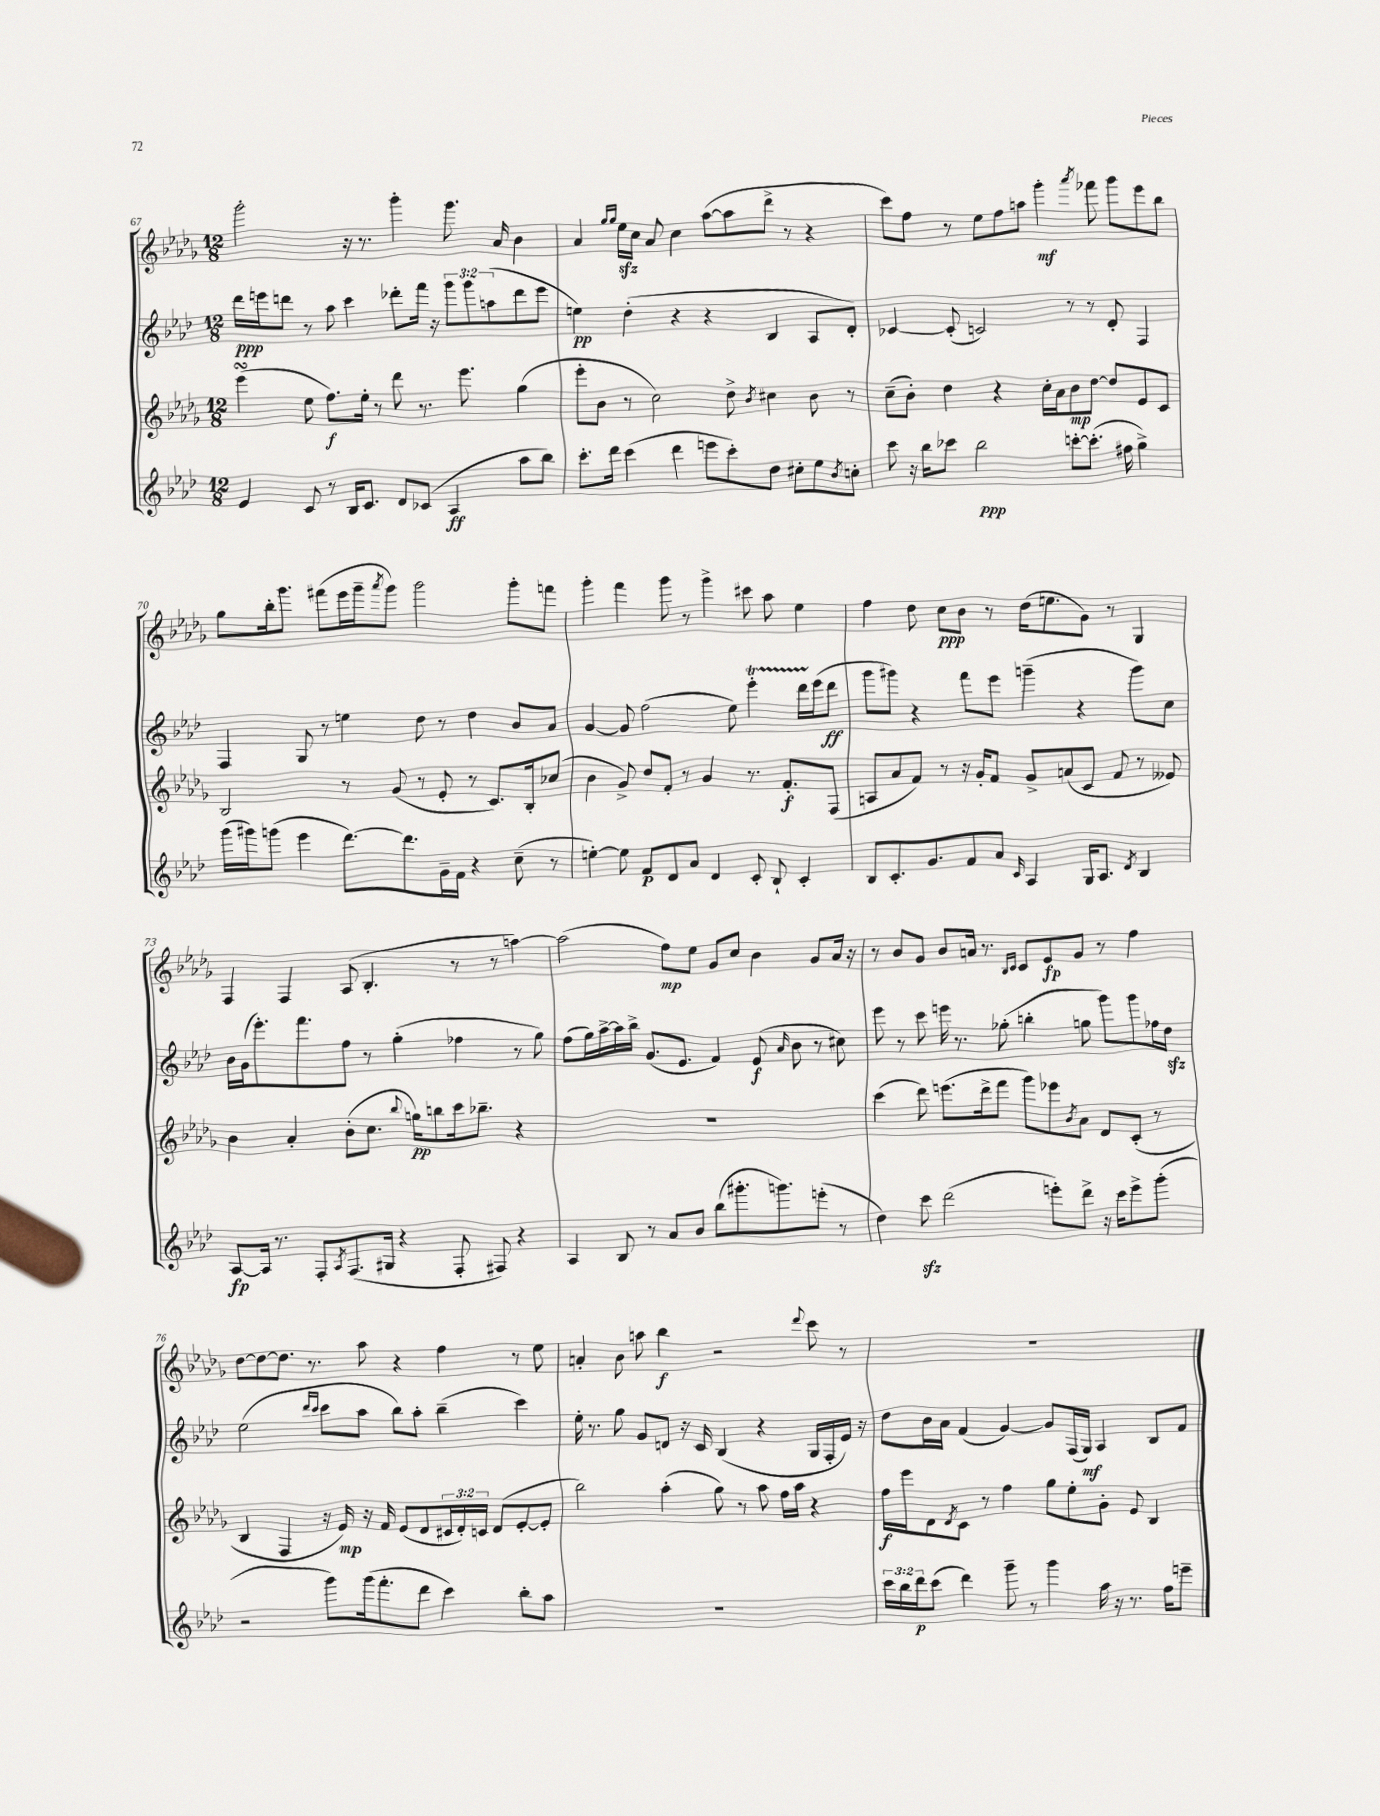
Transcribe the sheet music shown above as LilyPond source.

<<
\new StaffGroup <<
\new Staff = "s0" {
    \clef treble \key des \major \numericTimeSignature \time 12/8
    ges'''2-. r16 r8. ges'''4-. ges'''8. aes'16 bes'4 |
    aes'4 \grace { ges''16 ges''16 } ees''16\sfz c''16 aes'8 c''4 aes''8~( aes''8 des'''8-> r8 r4 |
    c'''8) f''8 r8 ees''8 f''8 a''8 ges'''4-.\mf \acciaccatura { aes'''8 } fes'''8 ges'''8 ees'''8 bes''8 |
    ges''8 bes''16-. ges'''8. fis'''8( ees'''16 ges'''16-- \acciaccatura { aes'''8 } ges'''8) ges'''2 ges'''8-. f'''8 |
    ges'''4-. f'''4 ges'''8 r8 ges'''4-> cis'''8 aes''8 ees''4 |
    f''4 des''8 c''8\ppp bes'8 r8 des''16( e''8. ges'8) r8 ges4 |
    f4 f4 aes8( bes4.-. r8 r8 a''4~) |
    a''2( f''8\mp) ees''8 ges'8 c''8 bes'4 ges'8 aes'16 r16 |
    r8 bes'8 ges'8 bes'8 a'16 r8. \grace { bes16 c'16 } c'8 ees'8\fp ges'8 r8 f''4 |
    des''8~ des''8~ des''8. r8. aes''8 r4 f''4 r8 ees''8 |
    a'4-. bes'8 a''8 bes''4\f r2 \appoggiatura { des'''8 } c'''8 r8 |
    R1. \bar "|." |
}
\new Staff = "s1" {
    \clef treble \key aes \major \numericTimeSignature \time 12/8 \override Staff.TupletNumber.text = #tuplet-number::calc-fraction-text
    des'''16\ppp e'''16 d'''8 r8 aes''8 c'''4 des'''8-. f'''16 r16 \tuplet 3/2 { g'''8 g'''8 a''8( } des'''8 e'''8 |
    e''4\pp) des''4-.( r4 r4 bes4 aes8 des'8-.) |
    ces'4~ ces'8-.( c'2) r8 r8 des'8-. f4 |
    f4 g8 r8 e''4 des''8 r8 des''4 bes'8 aes'8 |
    g'4~ g'8 f''2( ees''8) ees'''4-.\startTrillSpan des'''16 ees'''16\stopTrillSpan( des'''8\ff |
    g'''8 gis'''8) r4 f'''8 ees'''8 g'''4--( r4 g'''8) c''8 |
    bes'16 g'16( ees'''8.-.) f'''8. f''8 r8 g''4-.( fes''4 r8 g''8) |
    f''8( g''16) aes''16~-> aes''16 bes''16-> g'8.( ees'8. f'4) ees'8\f( \grace { aes'16 } bes'8 r8 cis''8) |
    ees'''8 r8 c'''8 e'''16 r8. ges''8-.( b''4-. g''8 g'''8) g'''8 fes''16 des''16\sfz |
    ees''2( \grace { des'''16 c'''16 } c'''8 aes''8 bes''8) aes''8-. bes''4--( c'''4) |
    ees''16-. r8. g''8 g'8 d'8 r16 c'16 bes4( r4 g16 f16-. ees'16) r16 |
    des''8 bes'16 aes'16 f'4( g'4~) g'8 f16( g16\mf) aes4 bes8 f'8 \bar "|." |
}
\new Staff = "s2" {
    \clef treble \key des \major \numericTimeSignature \time 12/8 \override Staff.TupletNumber.text = #tuplet-number::calc-fraction-text
    ees'''4\turn( ees''8 f''8.\f) ees''16-. r8 des'''8 r8. ees'''8. ges''4( |
    ees'''8-. bes'8 r8 c''2) des''8-> \acciaccatura { bes'8 } cis''4 bes'8 r8 |
    c''8--( bes'8-.) des''4 r4 c''16-. aes'16 bes'8\mp des''8~ des''8 ees'8 c'8 |
    bes2 r8 ges'8( r8 ees'8-. r8 c'8.) bes16-. ces''8( |
    bes'4 ges'8->) des''8 f'8-. r8 ges'4 r8. f'8.-.\f f8( |
    a8 aes'8 f'8) r8 r16 ges'16-. f'8 ges'8-> a'8( c'8 f'8 r8 eeses'8) |
    bes'4 aes'4-. bes'8-.( c''8. \appoggiatura { bes''8 } g''16\pp) b''8 c'''16 bes''8.-- r4 |
    R1. |
    c'''4( des'''8) e'''8.( des'''16-> f'''8 ges'''8) ees'''8 \acciaccatura { bes'8 } aes'8 des'8 c'8-.( r8 |
    bes4 f4 r16 ees'16\mp) r16 f'16 ees'8( des'8 \tuplet 3/2 { cis'16 des'16-.) c'16 } des'8( ees'8~-. ees'8-. |
    bes''2) aes''4-.( ges''8) r8 aes''8 f''16 aes''16 r4 |
    f''16\f ees'''16 des'8 \acciaccatura { des'8 } c'8 r8 f''4 ges''8 ees''8-. ges'8-. ees'8 bes4 \bar "|." |
}
\new Staff = "s3" {
    \clef treble \key aes \major \numericTimeSignature \time 12/8 \override Staff.TupletNumber.text = #tuplet-number::calc-fraction-text
    ees'4 c'8 r8 bes16 c'8. des'8 ces'8( aes4\ff aes''8 bes''8) |
    c'''8.-. des'''16 c'''4( des'''4 e'''8 c'''8-.) des''8 cis''8-. ees''8 \acciaccatura { bes'8 } c''8-. |
    c'''8 r16 bes''16 ces'''8 bes''2\ppp c'''8~-. c'''8.-.( fis''16 g''4->) |
    g'''16( gis'''16) g'''8( ees'''4 des'''8.~) des'''8. g'16-- f'16 r4 c''8--( r8 |
    e''4~-.) e''8 f'8\p des'8 aes'8 des'4 c'8-. bes8-! c'4-. |
    bes8 c'8.-. g'8. f'8 aes'8 \grace { c'16 } aes4 g16 aes8. \acciaccatura { des'8 } bes4 |
    aes8~\fp aes16 r8. f8-. \acciaccatura { aes8 } f8.( gis16 r4 f8-. fis8) r4 |
    aes4 bes8 r8 aes'8 bes'8 bes''8( gis'''8.-. g'''8.) e'''8-.( r8 |
    des''4) c'''8\sfz des'''2( e'''8-.) des'''8-> r16 c'''16 e'''8-> g'''8-.( |
    r2 g'''8) g'''16( f'''8.-. des'''8 c'''4) bes''8-. aes''8 |
    R1. |
    \tuplet 3/2 { c'''16 bes''16 des'''16\p } c'''8( des'''4) g'''8-- r8 g'''4 aes''16 r16 r8. f''16 e'''8-- \bar "|." |
}
>>
>>
\layout { \context { \Score currentBarNumber = #67 } }
